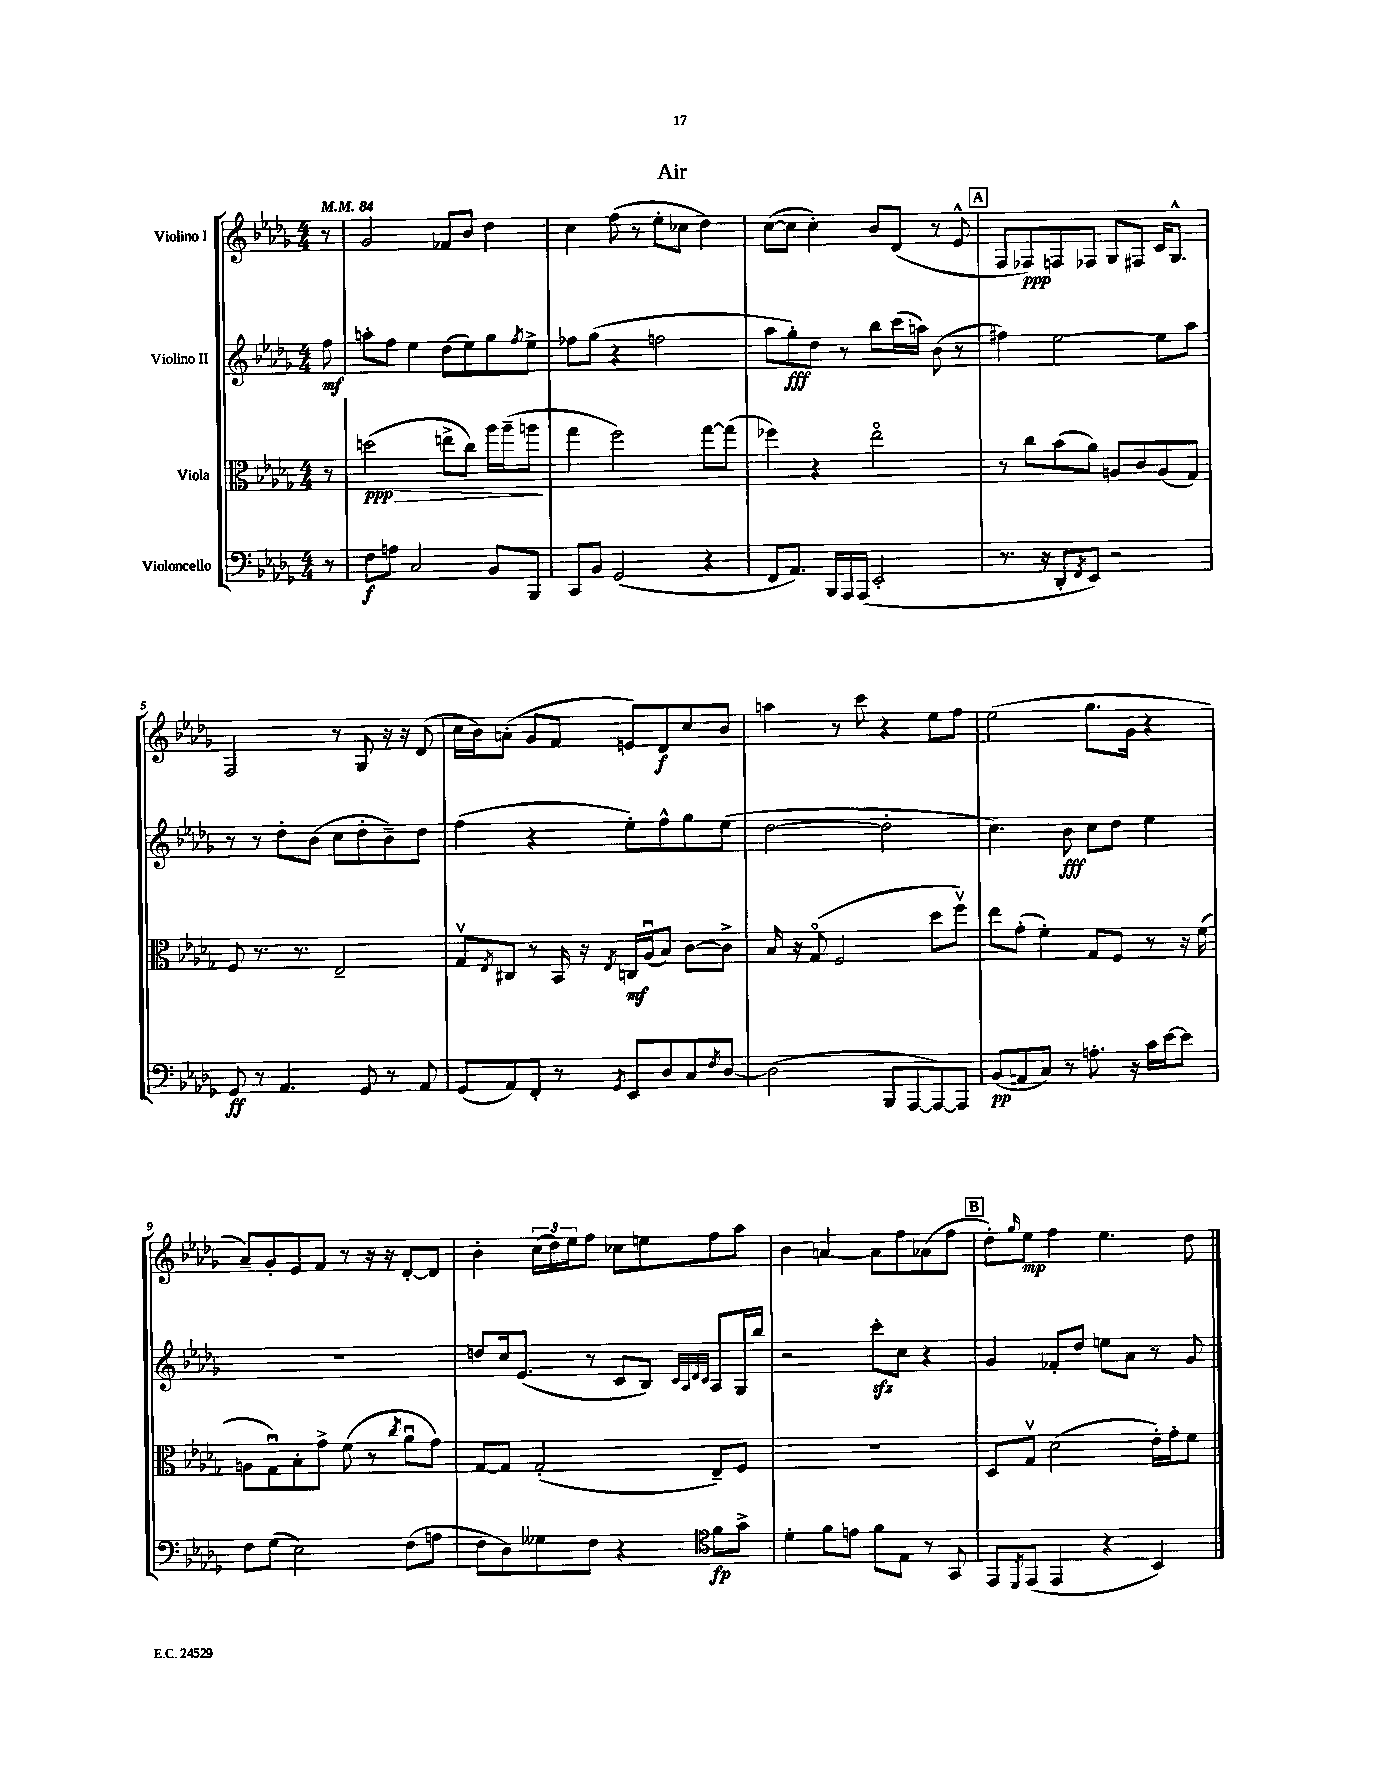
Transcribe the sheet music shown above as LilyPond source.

\header { title = "Air" }
<<
\new StaffGroup <<
\new Staff = "s0" \with { instrumentName = "Violino I" } {
    \clef treble \key des \major \numericTimeSignature \time 4/4 \partial 8 \tempo 4 = 84
    r8 |
    ges'2 fes'8 bes'8 des''4 |
    c''4 f''8( r8 ees''8-. ces''8 des''4) |
    c''8~( c''8 c''4-.) bes'8 des'8( r8 ees'8-^ |
    \mark \markup { \box "A" } f8 fes8\ppp) f8 fes8 ges8 fis8 c'16 ges8.-^ |
    f2 r8 ges8 r16 r16 des'8( |
    c''16 bes'16) a'8-.( ges'8 f'8 e'8) des'8\f c''8 bes'8 |
    a''4 r8 c'''8 r4 ees''8 f''8 |
    ees''2( ges''8. ges'16 r4 |
    aes'8--) ges'8-. ees'8 f'8 r8 r16 r16 des'8~-. des'8 |
    bes'4-. \tuplet 3/2 { c''16( des''16) ees''16 } f''8 ces''8 e''8 f''8 aes''8 |
    bes'4 a'4~ a'8 f''8 aes'8( f''8 |
    \mark \markup { \box "B" } des''8-.) \grace { ges''16 } ees''8\mp f''4 ees''4. des''8 \bar "|." |
}
\new Staff = "s1" \with { instrumentName = "Violino II" } {
    \clef treble \key des \major \numericTimeSignature \time 4/4 \partial 8
    f''8\mf |
    a''8-. f''8 ees''4 des''8( ees''8) ges''8 \acciaccatura { f''8 } ees''8-> |
    fes''8 ges''8( r4 f''2 |
    aes''8 ges''8-.\fff) des''8 r8 bes''8 c'''16( a''16) bes'8( r8 |
    \mark \markup { \box "A" } fis''4) ees''2~ ees''8 aes''8 |
    r8 r8 des''8-. bes'8( c''8 des''8-. bes'8--) des''8 |
    f''4( r4 ees''8-.) f''8-^ ges''8 ees''8( |
    des''2~ des''2-. |
    c''4.) bes'8\fff c''8 des''8 ees''4 |
    R1 |
    d''8 c''16 ees'8.( r8 c'8 bes8) \grace { c'32 aes32 des'32 c'32 } aes8 ges16 bes''16 |
    r2 c'''8-.\sfz c''8 r4 |
    \mark \markup { \box "B" } ges'4 fes'8-. des''8 e''8 aes'8 r8 ges'8 \bar "|." |
}
\new Staff = "s2" \with { instrumentName = "Viola" } {
    \clef alto \key des \major \numericTimeSignature \time 4/4 \partial 8
    r8 |
    d''2\ppp\>( e''8-> c''8) aes''16 aes''16--( a''8\! |
    ges''4 f''2) ges''8~ ges''8( |
    fes''4) r4 ees''2\flageolet |
    \mark \markup { \box "A" } r8 c''8 bes'8( aes'8) a8 c'8 a8( ges8) |
    f8 r8. r8. ees2-- |
    ges8\upbow \acciaccatura { ees8 } cis8 r8 bes,16 r16 \acciaccatura { ees8 } c16\mf aes16\downbow( bes8) c'8~ c'8-> |
    bes16 r16 ges8\flageolet( f2 des''8 f''8\upbow) |
    ees''8 ges'8-.( f'4-.) ges8 f8 r8 r16 f'16( |
    a8 ges8\downbow) bes8-. ges'8-> f'8( r8 \acciaccatura { c''8 } aes'8\downbow ges'8) |
    ges8~ ges8 ges2-.( ees8--) f8 |
    R1 |
    \mark \markup { \box "B" } des8 ges8\upbow des'2( ees'16-.) ges'16-. f'8 \bar "|." |
}
\new Staff = "s3" \with { instrumentName = "Violoncello" } {
    \clef bass \key des \major \numericTimeSignature \time 4/4 \partial 8
    r8 |
    f8\f a8 c2 bes,8 bes,,8 |
    c,8 bes,8 ges,2( r4 |
    f,8 aes,8.) bes,,16 aes,,16 aes,,16( ees,2-. |
    \mark \markup { \box "A" } r8. r16 des,8-. \acciaccatura { f,8 } ees,8) r2 |
    ges,8\ff r8 aes,4. ges,8 r8 aes,8 |
    ges,8( aes,8) f,8-. r8 \acciaccatura { ges,8 } ees,8 des8 c8 \acciaccatura { f8 } des8~ |
    des2( bes,,8 aes,,8~ aes,,8~) aes,,8 |
    bes,8\pp( a,8 c8) r8 a8.-. r16 c'16 ees'16~ ees'8 |
    f8 ges8( ees2) f8( a8 |
    f8 des8) geses8 f8 r4 \clef tenor f'8\fp ges'8-> |
    des'4-. f'8 e'8 f'8 ees8 r8 ges,8 |
    \mark \markup { \box "B" } ees,8 \acciaccatura { des,8 } ees,8( ees,4 r4 bes,4) \bar "|." |
}
>>
>>
